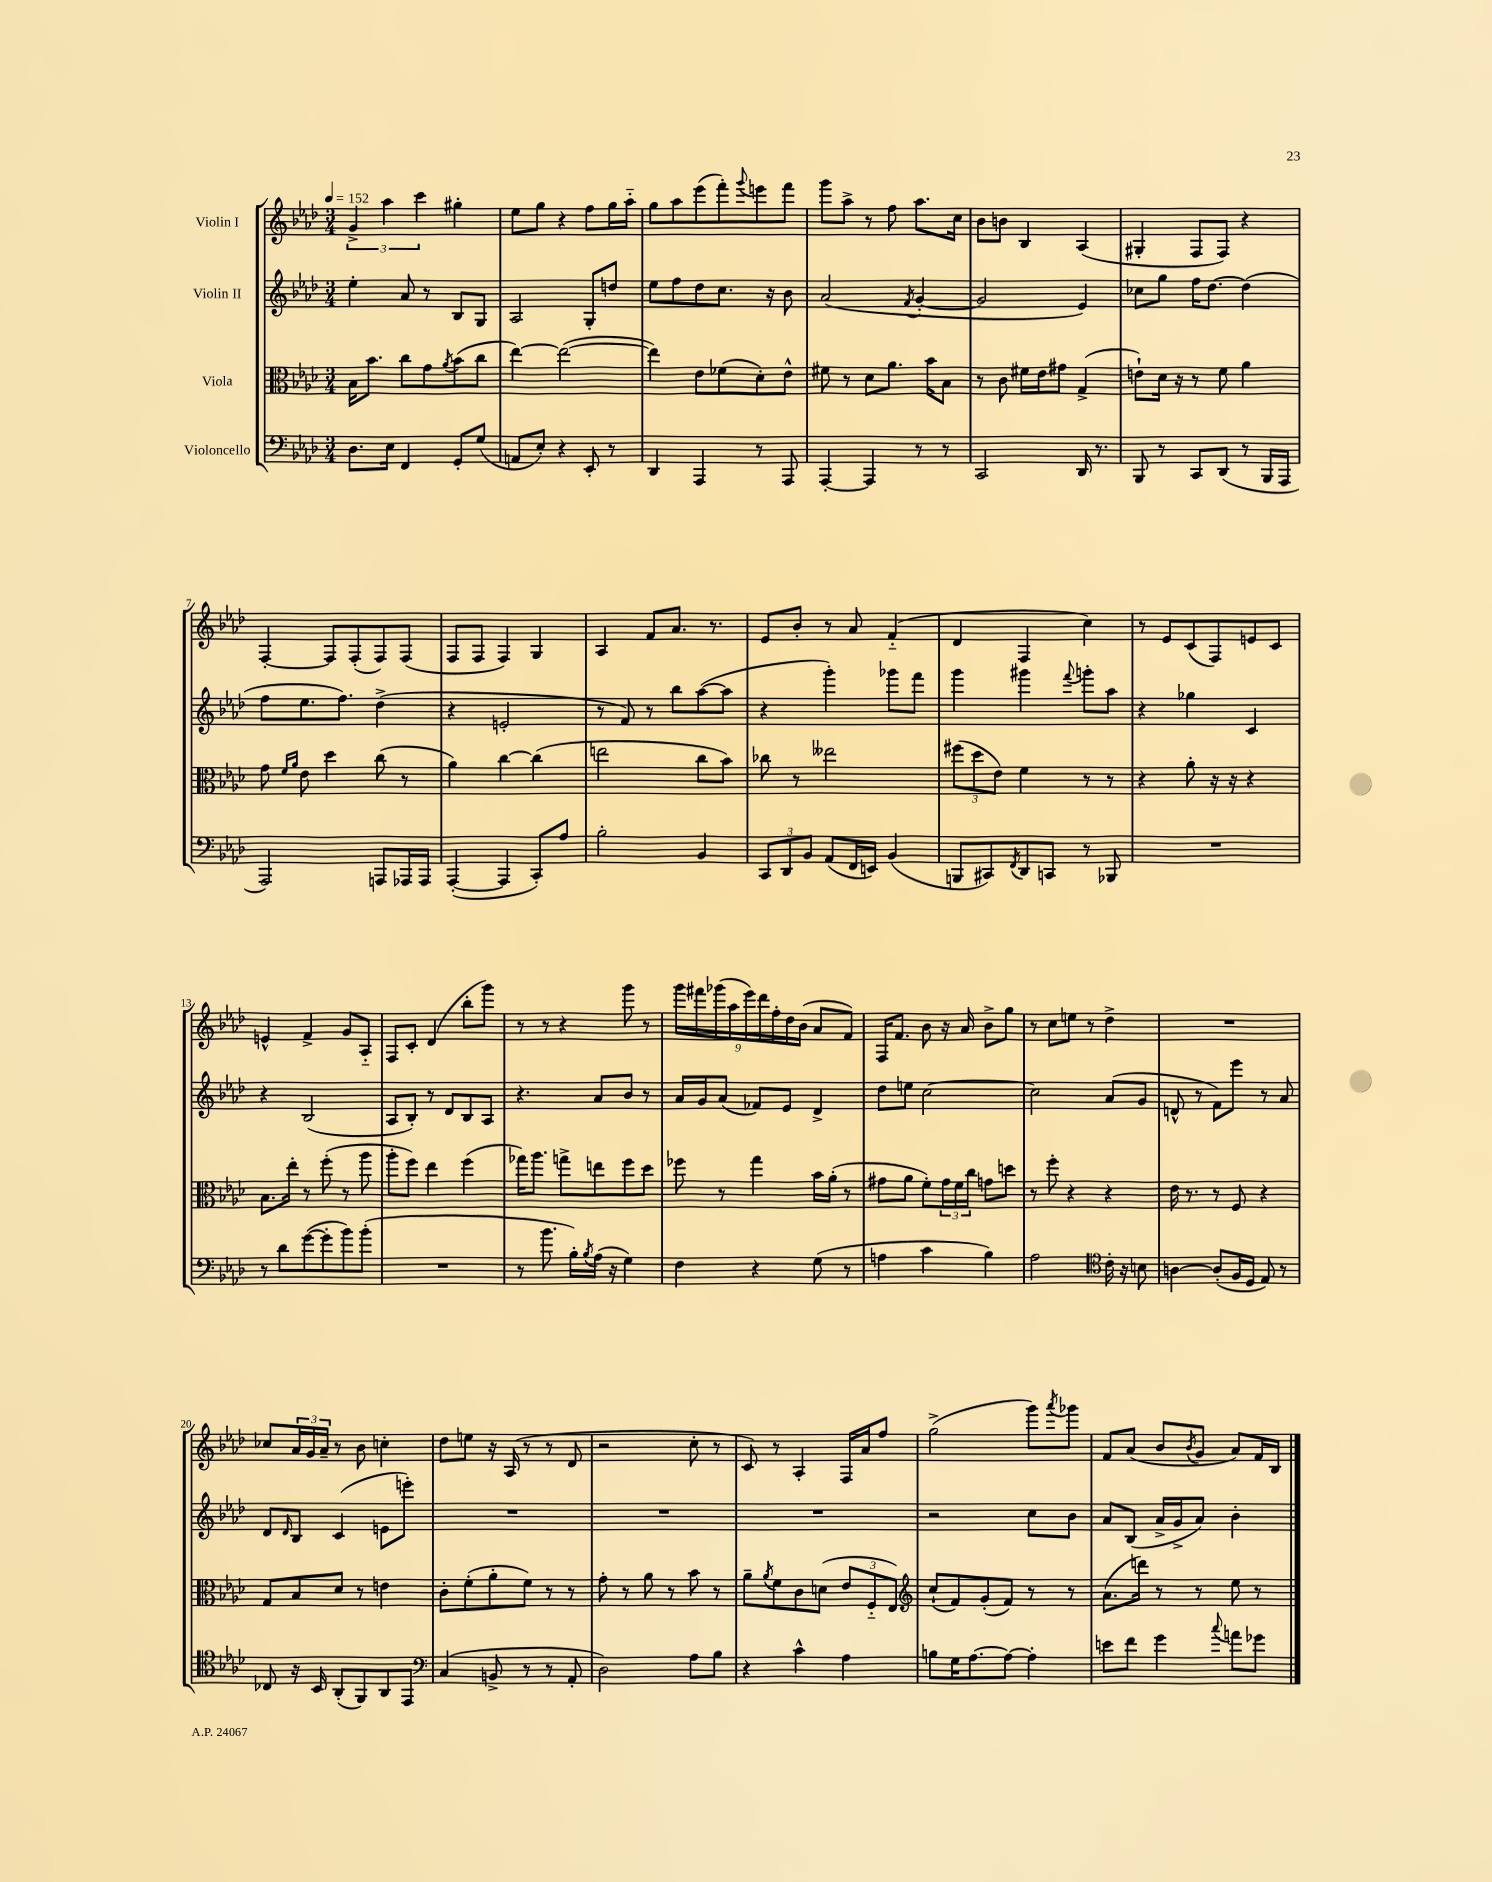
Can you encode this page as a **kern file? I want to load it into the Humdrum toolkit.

**kern	**kern	**kern	**kern
*staff4	*staff3	*staff2	*staff1
*clefF4	*clefC3	*clefG2	*clefG2
*k[b-e-a-d-]	*k[b-e-a-d-]	*k[b-e-a-d-]	*k[b-e-a-d-]
*M3/4	*M3/4	*M3/4	*M3/4
*MM152	*MM152	*MM152	*MM152
8.D-	16B-	4ee-'	6g^
.	8.b-	.	.
.	.	.	6aa-
16E-	.	.	.
4FF	8cc	8a-	.
.	.	.	6ccc
.	8g	8r	.
.	8qa-	.	.
8GG'	(8b-	8B-	4gg#'
(8G	8cc	8G	.
=	=	=	=
8AA	[4ee-)	2A-	8ee-
8E-')	.	.	8gg
4r	(2ee-_	.	4r
8EE-'	.	8G'	8ff
8r	.	8dd	16gg
.	.	.	16aa-'~
=	=	=	=
4DD-	4ee-])	8ee-	8gg
.	.	8ff	8aa-
4AAA-	8e-	8dd-	(8eee-
.	(8f-	8.cc	8fff')
.	.	.	8qqggg
8r	8d-')	.	8eee
.	.	16r	.
8AAA-	8e-^^	8b-	8fff
=	=	=	=
[4AAA-'	8f#	(2a-	8ggg
.	8r	.	8aa-^
4AAA-]	8d-	.	8r
.	8.a-	.	8ff
.	.	8qf	.
8r	.	[4g'	8.aa-
.	16b-	.	.
8r	8B-	.	.
.	.	.	16cc
=	=	=	=
2CC	8r	2g]	8b-
.	8c	.	8b
.	16f#	.	4B-
.	16e-	.	.
.	8g#	.	.
16DD-	(4G^	4e-)	(4A-
8.r	.	.	.
=	=	=	=
8BBB-	8e`)	8cc-	4G#'
8r	16d-	8gg	.
.	16r	.	.
8CC	8r	16ff	8F
.	.	[8.dd-	.
(8DD-	8f	.	8F)
8r	4a-	(4dd-]	4r
16BBB-	.	.	.
16AAA-	.	.	.
=	=	=	=
2AAA-)	8g	8ff	[4F'
.	16qqf	.	.
.	16qqa-	.	.
.	8e-	8.ee-	.
.	4dd-	.	8F]
.	.	8.ff)	.
.	.	.	(8F'
8AAA	(8cc	(4dd-^	8F)
16AAA-	8r	.	(8F
16AAA-	.	.	.
=	=	=	=
([4AAA-'	4a-)	4r	8F
.	.	.	8F
4AAA-]	[4cc	2e'	4F)
8CC')	(4cc]	.	4G
8A-	.	.	.
=	=	=	=
2B-'	2ee	8r	4A-
.	.	8f)	.
.	.	8r	8f
.	.	8bb-	8.a-
4BB-	8cc	([8aa-	.
.	.	.	8.r
.	8b-)	8aa-]	.
=	=	=	=
12CC	8cc-	4r	8e-
12DD-	.	.	.
.	8r	.	8b-'
12BB-	.	.	.
(8AA-	2ee--	4ggg')	8r
16FF	.	.	8a-
16EE)	.	.	.
(4BB-	.	8ggg-	(4f'~
.	.	8fff	.
=	=	=	=
8BBB	(12ff#	4ggg	4d-
.	12dd-	.	.
8CC#)	.	.	.
.	12e-)	.	.
8qFF	.	.	.
8DD-	4f	4ggg#	4F
8CC	.	.	.
.	.	8qqfff	.
8r	8r	8ggg'	4cc)
8BBB-	8r	8aa-	.
=	=	=	=
2.r	4r	4r	8r
.	.	.	8e-
.	8a-'	4gg-	(8c
.	16r	.	8F)
.	16r	.	.
.	4r	4c	8e
.	.	.	8c
=	=	=	=
8r	8.B-	4r	4e^^
8d-	.	.	.
.	16ee-'	.	.
([8g	8r	(2B-	4f^
8g']	(8ff'	.	.
8b-)	8r	.	8g
(8b-'	8aa-	.	8A-'~
=	=	=	=
2.r	8aa-'	8A-	8F
.	8ff)	8B-')	8c'
.	4ee-	8r	(4d-
.	.	8d-	.
.	(4ff	8B-	8bb-'
.	.	8A-	8ggg)
=	=	=	=
8r	16gg-)	4.r	8r
.	8.aa-	.	.
8.b-	.	.	8r
.	8gg^	.	4r
16B-')	.	.	.
8qB-	.	.	.
(16A-	8ee	8a-	.
16r	.	.	.
4G)	8ff	8b-	8ggg
.	8dd-	8r	8r
=	=	=	=
4F	8ff-	16a-	18ggg
.	.	.	18fff#
.	.	16g	.
.	.	.	(18ggg-
.	8r	(8a-	.
.	.	.	18aa-
.	.	.	18eee-)
4r	4gg	8f-)	.
.	.	.	18ddd-
.	.	.	18ff'
.	.	8e-	.
.	.	.	18dd-
.	.	.	(18b-
(8G	16b-	4d-^	8a-
.	(16a-'	.	.
8r	8r	.	8f)
=	=	=	=
4A	8g#	8dd-	16F
.	.	.	8.f
.	8a-	8ee	.
4c	8f')	[2cc	8b-
.	24g#	.	16r
.	24f	.	.
.	.	.	16a-
.	24cc	.	.
4B-)	8g	.	8b-^
.	8dd	.	8gg
=	=	=	=
2A-	8r	2cc]	8r
.	8ff'	.	8cc
.	4r	.	8ee
.	.	.	8r
*clefC4	*	*	*
16c'	4r	(8a-	4dd-^
16r	.	.	.
8B	.	8g	.
=	=	=	=
[4A	16e-	8d^^	2.r
.	8.r	.	.
.	.	8r	.
(8A']	8r	8f)	.
16F	8F	8eee-	.
16D-	.	.	.
8E-)	4r	8r	.
8r	.	8a-	.
=	=	=	=
8C-	8G	8d-	8cc-
.	.	16qqd-	.
16r	8B-	8B-	24a-
.	.	.	24g
16BB-	.	.	.
.	.	.	24a-~
(8AA-'	8d-	(4c	8r
8FF)	8r	.	8b-
8AA-	4e	8e	4cc'
8EE-	.	8eee')	.
=	=	=	=
*clefF4	*	*	*
(4C	8c'	2.r	8dd-
.	(8f'	.	8ee
8BB^	8a-'	.	16r
.	.	.	(16A-
8r	8f)	.	8r
8r	8r	.	8r
8AA-'	8r	.	8d-
=	=	=	=
2D-)	8g'	2.r	2r
.	8r	.	.
.	8a-	.	.
.	8r	.	.
8A-	8b-	.	8cc'
8B-	8r	.	8r
=	=	=	=
4r	8a-~	2.r	8c)
.	8qa-	.	.
.	8f	.	8r
4c^^	8c	.	4A-'
.	(8d	.	.
4A-	12e-	.	16F
.	.	.	16a-
.	12F'~	.	.
.	.	.	8ff
.	12E-)	.	.
=	=	=	=
*	*clefG2	*	*
8B	(8cc`	2r	(2gg^
16G	8f)	.	.
[8.A-	.	.	.
.	(8g'	.	.
8A-_	8f)	.	.
4A-']	8r	8cc	8ggg)
.	.	.	8qaaa-
.	8r	8b-	8ggg-
=	=	=	=
8e	(8.a-	8a-	8f
8f	.	(8B-	(8a-
.	16ddd)	.	.
4g	8r	16a-^	8b-
.	.	16g^	.
.	.	.	8qb-
.	8r	8a-)	8g
8qqcc	.	.	.
8a	8ee-	4b-'	8a-)
8g-	8r	.	16f
.	.	.	16B-
==	==	==	==
*-	*-	*-	*-
